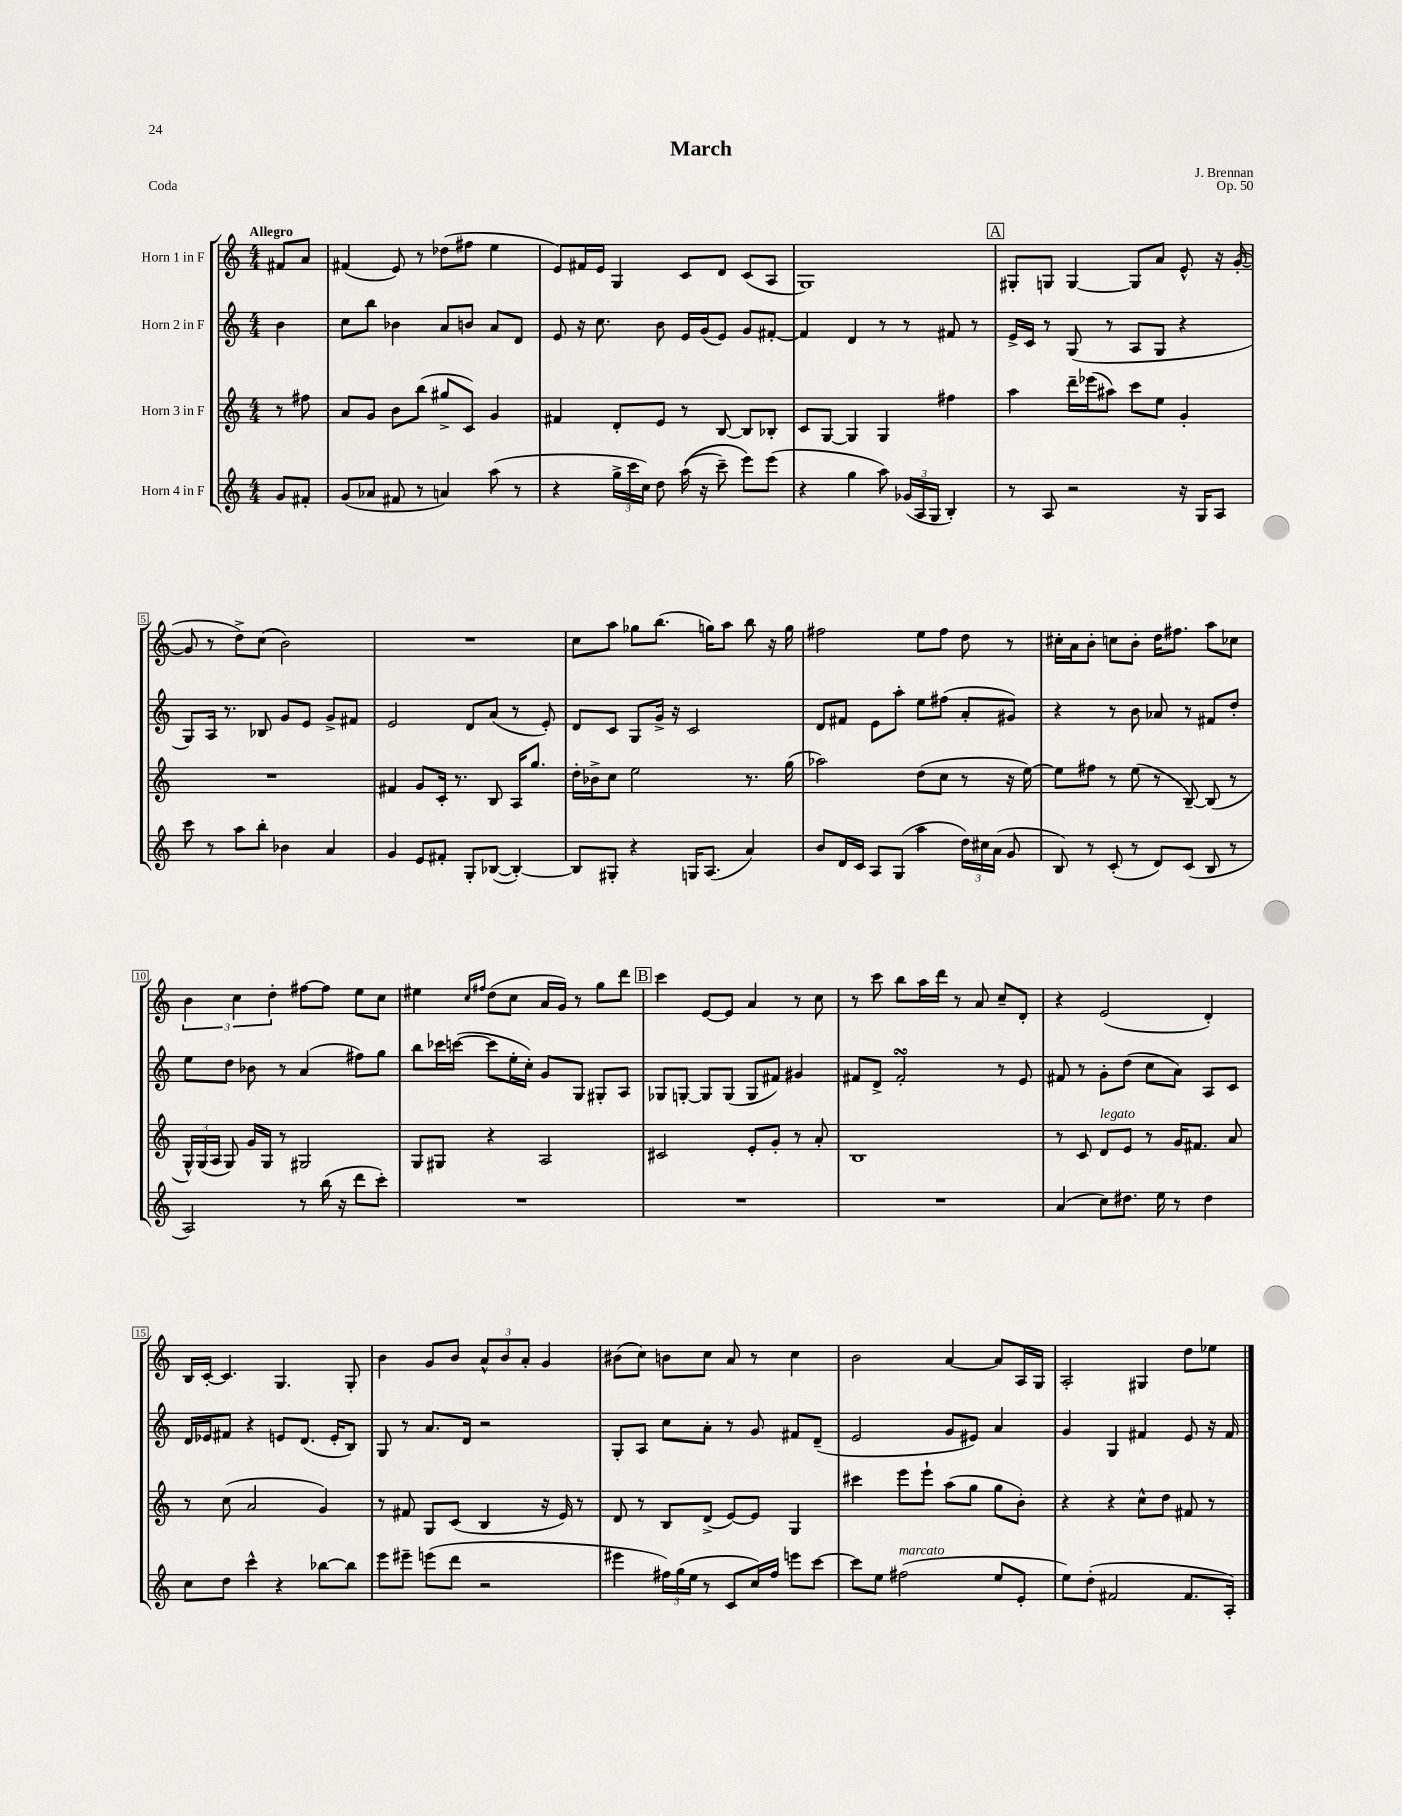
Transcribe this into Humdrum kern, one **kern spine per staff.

**kern	**kern	**kern	**kern
*part4	*part3	*part2	*part1
*staff4	*staff3	*staff2	*staff1
*I"Horn 4 in F	*I"Horn 3 in F	*I"Horn 2 in F	*I"Horn 1 in F
*clefG2	*clefG2	*clefG2	*clefG2
*k[]	*k[]	*k[]	*k[]
*M4/4	*M4/4	*M4/4	*M4/4
=	=	=	=
!	!	!	!LO:TX:a:B:t=Allegro
8g/L	8r	4b\	8f#X/L
8f#X'/J	8ff#X\	.	8a/J
=1	=1	=1	=1
(8g/L	8a/L	8cc\L	(4f#X/
8a-X/J	8g/J	8bb\J	.
8f#X/	8b\L	4b-X\	8e/)
8r	(8bb\J	.	8r
4an/)	8gg#X^/L	8a/L	(8dd-X\L
.	8c/J)	8bn/J	8ff#X\J
(8aa\	4g/	8a/L	4ee\
8r	.	8d/J	.
=2	=2	=2	=2
4r	4f#X/	8e/	8e/L)
.	.	16r	16f#X/L
.	.	8.cc\	16e/JJ
24gg^\LL	8d'/L	.	4G/
24ccc\	.	.	.
24cc\JJ)	.	.	.
8dd\	8e/J	8b\	.
((16aa\	8r	16e/LL	8c/L
16r	.	(16g/J	.
8ccc~\)	[8B/	8e/J)	8d/J
8eee\L)	8B/L]	8g/L	(8c/L
(8eee\J	8B-X'/J	[8f#X'/J	8A/J
=3	=3	=3	=3
4r	8c/L	4f#/]	1G)
.	[8G/J	.	.
4gg\	4G/]	4d/	.
8aa\)	4G/	8r	.
(24g-X/LL	.	8r	.
24A/	.	.	.
24G/JJ	.	.	.
4B'/)	4ff#X\	8f#X/	.
.	.	8r	.
!!LO:REH:place=s1:t=A
=4	=4	=4	=4
8r	4aa\	16e^/LL	8G#X'/L
.	.	16c/JJ	.
8A/	.	8r	8Gn/J
2r	16ddd~\LL	(8G/	[4G/
.	(16eee-X\J	.	.
.	8aa#X\J)	8r	.
.	8ccc\L	8A/L	8G/L]
.	8ee\J	8G/J	8a/J
16r	4g'/	4r	8e^^/
16G/KL	.	.	.
8A/J	.	.	16r
.	.	.	([16g'/
!!LO:LB:g=z
=5	=5	=5	=5
8ccc\	1r	8G/L)	8g/]
8r	.	16A/Jk	8r
.	.	8.r	.
8aa\L	.	.	8dd^\L)
8bb'\J	.	8B-X/	(8cc\J
4b-X\	.	8g/L	2b\)
.	.	8e/J	.
4a/	.	8g^/L	.
.	.	8f#X/J	.
=6	=6	=6	=6
4g/	4f#X/	2e/	1r
8e/L	8g/L	.	.
8f#X'/J	16c'/Jk	.	.
.	8.r	.	.
8G'/L	.	8d/L	.
([8B-X/J	8B/	(8a/J	.
4B-'/_)	16A/KL	8r	.
.	8.gg/J	.	.
.	.	8e'/)	.
=7	=7	=7	=7
8B-/L]	16dd'\LL	8d/L	8cc\L
.	16b-X^\J	.	.
8G#X'/J	8cc\J	8c/J	8aa\J
4r	2ee\	8G/L	8gg-X\L
.	.	16g^/Jk	(8.bb\J
.	.	16r	.
16Gn/KL	.	2c/	.
(8.A/J	.	.	16ggn\KL)
.	.	.	8aa\J
4a/)	8.r	.	8bb\
.	.	.	16r
.	(16gg\	.	16gg\
=8	=8	=8	=8
8b/L	2aa-X\)	8d/L	2ff#X\
16d/L	.	8f#X/J	.
16c/JJ	.	.	.
8A/L	.	8e\L	.
(8G/J	.	8aa'\J	.
4aa\	(8dd\L	8ee\L	8ee\L
.	8cc\J	(8ff#X\J	8ff#\J
24dd\LL)	8r	8a'/L	8dd\
24cc#X\	.	.	.
(24a\JJ	.	.	.
8g/	16r	8g#X/J)	8r
.	[16ee\)	.	.
=9	=9	=9	=9
8B/)	8ee\L]	4r	16cc#X'\LL
.	.	.	16a\J
8r	8ff#X\J	.	8b'\J
(8c'/	8r	8r	8ccn\L
8r	(8ee\	8b\	8b'\J
8d/L)	8r	8a-X/	16dd\KL
.	.	.	8.ff#X\J
(8c/J	[8B~/)	8r	.
8B/	(8B/]	8f#X/L	8aa\L
8r	8r	8dd'/J	8cc-X\J
!!LO:LB:g=z
=10	=10	=10	=10
2A/)	24G^^/LL)	8ee\L	6b\
.	(24G/	.	.
.	24A/JJ	.	.
.	8G/)	8dd\J	.
.	.	.	6cc\
.	16g/LL	8b-X\	.
.	16G/JJ	.	.
.	.	.	6dd'\
.	8r	8r	.
8r	2G#X/	(4a/	[8ff#X\L
(16bb\	.	.	8ff#\J]
16r	.	.	.
8ddd\L	.	8ff#X\L)	8ee\L
8ccc'\J)	.	8gg\J	8cc\J
=11	=11	=11	=11
1r	8G/L	8bb\L	4ee#X\
.	8G#X/J	16ccc-X\L	.
.	.	([16cccn\JJ	.
.	.	.	16qqcc/LL
.	.	.	16qqff#X/JJ
.	4r	8ccc\L]	(8dd\L
.	.	16ee'\L	8cc\J
.	.	16cc'\JJ)	.
.	2A/	8g/L	16a/LL
.	.	.	16g/JJ)
.	.	8G/J	8r
.	.	8G#X'/L	8gg\L
.	.	8A/J	8ddd\J
!!LO:REH:place=s1:t=B
=12	=12	=12	=12
1r	2c#X/	8G-X/L	4ccc\
.	.	[8Gn'/J	.
.	.	8G/L]	[8e/L
.	.	(8G/J	8e/J]
.	8e'/L	8G/L	4a/
.	8g'/J	8f#X/J)	.
.	8r	4g#X/	8r
.	8a'/	.	8cc\
=13	=13	=13	=13
1r	1B	8f#X/L	8r
.	.	8d^/J	8ccc\
.	.	2f#sSsS'/	8bb\L
.	.	.	16aa\L
.	.	.	16ddd\JJ
.	.	.	8r
.	.	.	8a/
.	.	8r	8cc~/L
.	.	8e/	8d'/J
=14	=14	=14	=14
(4a/	8r	8f#X/	4r
.	8c/	8r	.
!	!LO:TX:a:i:t=legato	!	!
8cc\L)	8d/L	8g'\L	(2e/
8.dd#X\J	8e/J	(8dd\J	.
.	8r	8cc\L	.
16ee\	.	.	.
8r	16g/KL	8a\J)	.
.	8.f#X/J	.	.
4dd#\	.	8A/L	4d'/)
.	8a/	8c/J	.
!!LO:LB:g=z
=15	=15	=15	=15
8cc\L	8r	16d/LL	16B/LL
.	.	16e-X/J	[16c'/JJ
8dd\J	(8cc\	8f#X/J	4.c/]
4ccc^^\	2a/	4r	.
4r	.	8en/L	4.G/
.	.	(8.d/J	.
[8bb-X\L	4g/)	.	.
.	.	16e'/KL	.
8bb-\J]	.	8B/J)	8G'/
=16	=16	=16	=16
8eee\L	8r	8G/	4b\
8eee#X~\J	8f#X/	8r	.
(8eeen\L	8G/L	8.a/L	8g/L
8ddd\J	(8c/J	.	8b/J
.	.	16d/Jk	.
2r	4B/	2r	12a^^/L
.	.	.	12b/
.	.	.	12a'/J
.	16r	.	4g/
.	16e/)	.	.
.	8r	.	.
=17	=17	=17	=17
4eee#X\	8d/	8G'/L	(8b#X\L
.	8r	8A/J	8cc\J)
24ff#X\LL)	8B/L	8cc\L	8bn\L
(24gg\	.	.	.
24ee\JJ	.	.	.
8r	(8d^/J	8a'\J	8cc\J
8c/L	[8e/L)	8r	8a/
16cc/L)	8e/J]	8g/	8r
16ff#/JJ	.	.	.
8eeen\L	4G/	8f#X/L	4cc\
[8ccc\J	.	(8d~/J	.
=18	=18	=18	=18
8ccc\L]	4ccc#X\	2e/	2b\
8ee\J	.	.	.
!LO:TX:a:i:t=marcato	!	!	!
(2ff#X\	8eee\L	.	.
.	8eee`\J	.	.
.	(8aa\L	8g/L	[4a/
.	8gg\J	8e#X/J)	.
8ee/L	8gg\L	4a/	8a/L]
8e'/J	8b'\J)	.	16A/L
.	.	.	16G/JJ
=19	=19	=19	=19
8ee\L)	4r	4g/	2A'/
(8dd'\J	.	.	.
2f#X/	4r	4G/	.
.	8cc^^\L	4f#X/	4G#X/
.	8dd\J	.	.
8.f#/L	8f#X/	8e/	8dd\L
.	8r	16r	8ee-X\J
16A'/Jk)	.	16f#/	.
==	==	==	==
*-	*-	*-	*-
